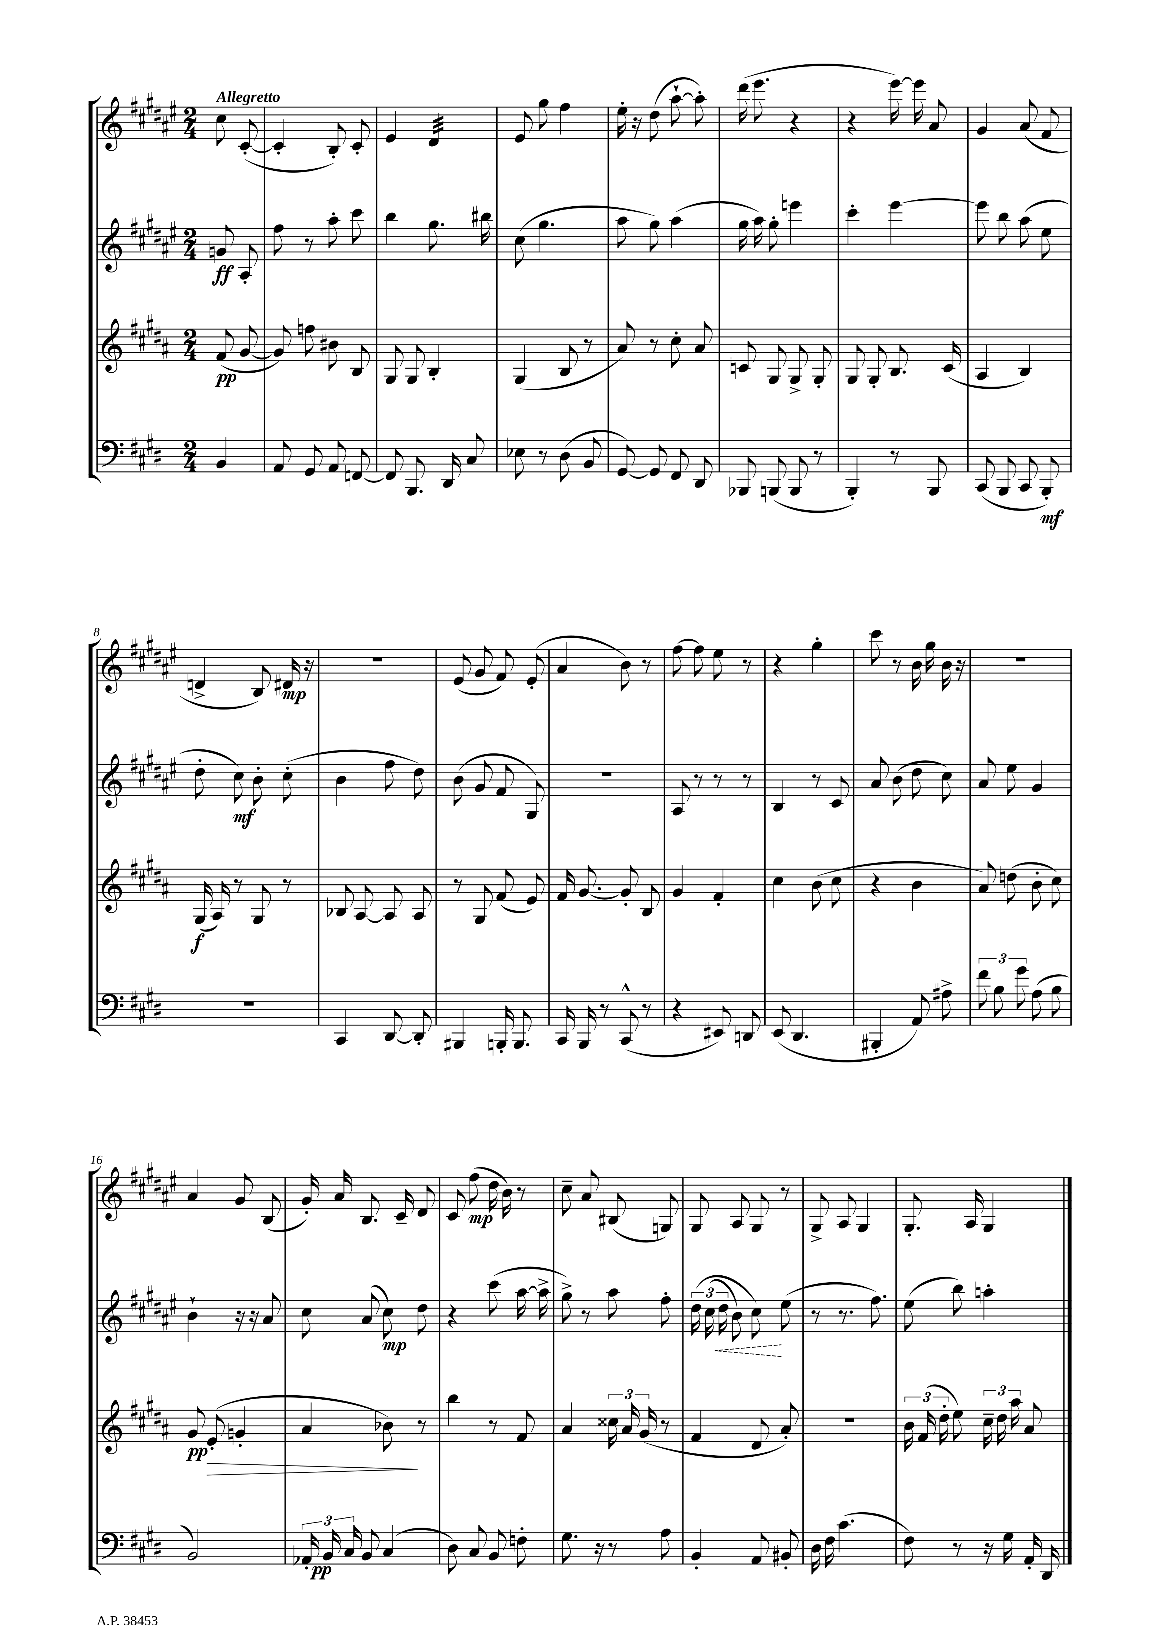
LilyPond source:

<<
\new StaffGroup <<
\new Staff = "s0" {
    \clef treble \key fis \major \numericTimeSignature \time 2/4 \partial 4 \tempo "Allegretto"
    \autoBeamOff cis''8 cis'8~-.( |
    cis'4-. b8-.) cis'8-. |
    eis'4 dis'4:32 |
    eis'8 gis''8 fis''4 |
    eis''16-. r16 dis''8( ais''8~-! ais''8-.) |
    dis'''16( eis'''8. r4 |
    r4 eis'''16~) eis'''16 ais'8 |
    gis'4 ais'8( fis'8 |
    d'4-> b8) dis'16\mp r16 |
    R2 |
    eis'8( gis'8 fis'8) eis'8-.( |
    ais'4 b'8) r8 |
    fis''8~ fis''8 eis''8 r8 |
    r4 gis''4-. |
    cis'''8 r8 b'16 gis''16 b'16 r16 |
    r2 |
    ais'4 gis'8 b8( |
    gis'16-.) ais'16 b8. cis'16-- dis'8 |
    cis'8 fis''8\mp( dis''16 b'16) r8 |
    cis''8-- ais'8 bis8( g8) |
    gis8 ais8 gis8 r8 |
    gis8-> ais8 gis4 |
    gis8.-. ais16 gis4 \bar "|." |
}
\new Staff = "s1" {
    \clef treble \key fis \major \numericTimeSignature \time 2/4 \partial 4
    \autoBeamOff g'8\ff ais8-. |
    fis''8 r8 ais''8-. cis'''8 |
    b''4 gis''8. bis''16 |
    cis''8( gis''4. |
    ais''8 gis''8) ais''4( |
    gis''16 ais''16) gis''8-. e'''4 |
    cis'''4-. eis'''4~ |
    eis'''8 b''8 ais''8( eis''8 |
    dis''8-. cis''8\mf) b'8-. cis''8-.( |
    b'4 fis''8 dis''8) |
    b'8( gis'8 fis'8 gis8) |
    r2 |
    ais8 r8 r8 r8 |
    b4 r8 cis'8 |
    ais'8 b'8( dis''8 cis''8) |
    ais'8 eis''8 gis'4 |
    b'4-! r16 r16 ais'8 |
    cis''8 ais'8( cis''8\mp) dis''8 |
    r4 cis'''8( ais''16~ ais''16-> |
    gis''8->) r8 ais''8 fis''8-. |
    \tuplet 3/2 { dis''16\( cis''16( \once \override Hairpin.style = #'dashed-line dis''16\< } b'8) cis''8\!\) eis''8( |
    r8 r8. fis''8.) |
    eis''8( b''8) a''4-. \bar "|." |
}
\new Staff = "s2" {
    \clef treble \key b \major \numericTimeSignature \time 2/4 \partial 4
    \autoBeamOff fis'8\pp( gis'8~ |
    gis'8) f''8 bis'8 b8 |
    gis8 gis8 b4-. |
    gis4( b8 r8 |
    ais'8) r8 cis''8-. ais'8 |
    c'8 gis8 gis8-> gis8-. |
    gis8 gis8-. b8. cis'16( |
    ais4 b4) |
    gis16\f( ais16) r8 gis8 r8 |
    bes8 ais8~ ais8 ais8 |
    r8 gis8 fis'8( e'8) |
    fis'16 gis'8.~ gis'8-. b8 |
    gis'4 fis'4-. |
    cis''4 b'8( cis''8 |
    r4 b'4 |
    ais'8) d''8( b'8-. cis''8) |
    gis'8\pp e'8-.\>( g'4-. |
    ais'4 bes'8\!) r8 |
    b''4 r8 fis'8 |
    ais'4 \tuplet 3/2 { cisis''16 ais'16 gis'16( } r8 |
    fis'4 dis'8 ais'8-.) |
    r2 |
    \tuplet 3/2 { b'16 fis'16( dis''16-. } e''8) \tuplet 3/2 { cis''16-- dis''16 ais''16 } ais'8 \bar "|." |
}
\new Staff = "s3" {
    \clef bass \key e \major \numericTimeSignature \time 2/4 \partial 4
    \autoBeamOff b,4 |
    a,8 gis,8 a,8 f,8~ |
    f,8 b,,8. dis,16 cis8 |
    ees8 r8 dis8( b,8 |
    gis,8~) gis,8 fis,8 dis,8 |
    bes,,8 b,,8( b,,8 r8 |
    b,,4-.) r8 b,,8 |
    cis,8( b,,8 cis,8 b,,8-.\mf) |
    r2 |
    cis,4 dis,8~ dis,8-. |
    bis,,4 b,,16-. b,,8. |
    cis,16 b,,16 r8 cis,8-^( r8 |
    r4 eis,8) d,8 |
    e,8( dis,4. |
    bis,,4-. a,8) ais8-> |
    \tuplet 3/2 { fis'8 b8 gis'8 } a8( b8 |
    b,2) |
    \tuplet 3/2 { aes,16-. b,16\pp cis16 } b,8 cis4( |
    dis8) cis8 b,8 f8-. |
    gis8. r16 r8 a8 |
    b,4-. a,8 bis,8-. |
    dis16 fis16 cis'4.( |
    fis8) r8 r16 gis16 a,16-. dis,16 \bar "|." |
}
>>
>>
